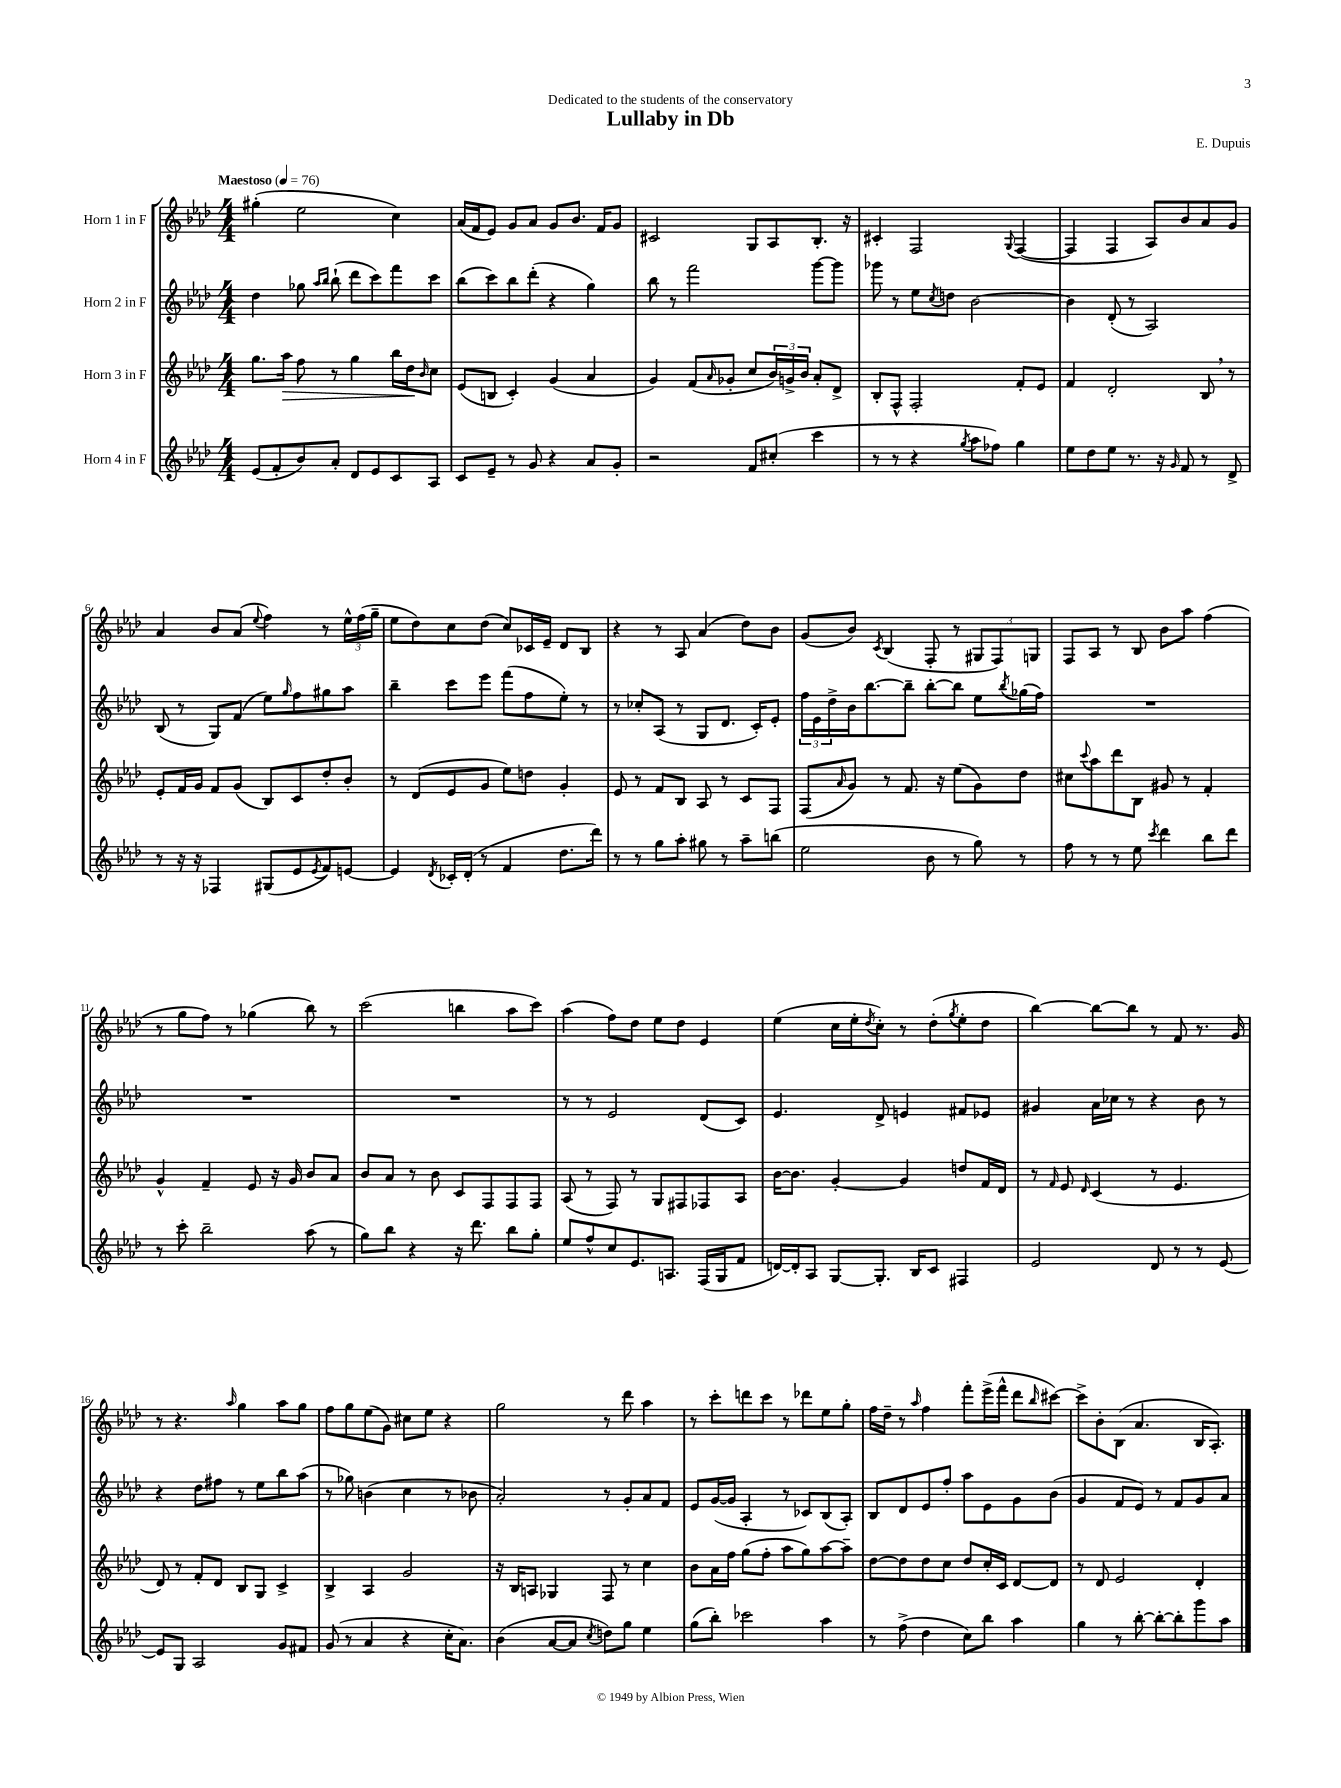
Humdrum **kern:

**kern	**kern	**dynam	**kern	**kern
*part4	*part3	*part3	*part2	*part1
*staff4	*staff3	*staff3	*staff2	*staff1
*I"Horn 4 in F	*I"Horn 3 in F	*	*I"Horn 2 in F	*I"Horn 1 in F
*clefG2	*clefG2	*	*clefG2	*clefG2
*k[b-e-a-d-]	*k[b-e-a-d-]	*	*k[b-e-a-d-]	*k[b-e-a-d-]
*M4/4	*M4/4	*	*M4/4	*M4/4
*MM76	*MM76	*	*MM76	*MM76
=1	=1	=1	=1	=1
!	!	!	!	!LO:TX:a:B:t=Maestoso
(8e-/L	8.gg\L	.	4dd-\	(4gg#X'\
8f'/	.	.	.	.
!	!	!LO:HP:b	!	!
.	16aa-\Jk	>	.	.
8b-/)	8ff\	.	8gg-X\	2ee-\
.	.	.	16qqaa-/LL	.
.	.	.	16qqbb-/JJ	.
8a-'/J	8r	.	(8bb-`\	.
8d-/L	4gg\	.	8ddd-\L	.
8e-/	.	.	8ccc\)	.
8c/	16bb-\LL	.	8fff\	4cc\)
.	16dd-\J	.	.	.
.	16qqb-/	.	.	.
8A-/J	8cc\J	]	8ccc\J	.
=2	=2	=2	=2	=2
8c/L	(8e-/L	.	(8bb-\L	(16a-/LL
.	.	.	.	16f/J
8e-~/J	8Bn/J	.	8ccc\)	8e-/J)
8r	4c'/)	.	8bb-\	8g/L
8g/	.	.	(8ddd-'\J	8a-/J
4r	(4g/	.	4r	8g/L
.	.	.	.	8.b-/J
8a-/L	4a-/	.	4gg\)	.
.	.	.	.	16f/KL
8g'/J	.	.	.	8g/J
=3	=3	=3	=3	=3
2r	4g/)	.	8bb-\	2c#X/
.	.	.	8r	.
.	(8f/L	.	2fff\	.
.	16qqa-/	.	.	.
.	8g-X'/J	.	.	.
8f/L	8cc/L	.	.	8G/L
(8cc#X'/J	24b-/L)	.	.	8A-/
.	24gn^/	.	.	.
.	24b-/JJ	.	.	.
4ccc\	8a-'/L	.	[8ggg\L	8.B-'/J
.	8d-^/J	.	8ggg\J]	.
.	.	.	.	16r
=4	=4	=4	=4	=4
8r	8B-'/L	.	8ggg-X\	4c#X'/
8r	8F^^/J	.	8r	.
4r	2F'/	.	8ee-\L	2F/
.	.	.	8qcc/	.
.	.	.	8ddn\J	.
8qgg/	.	.	.	.
8aa-\L	.	.	[2b-\	.
8ff-X\J)	.	.	.	.
.	.	.	.	8qqG/
4gg\	8f'/L	.	.	([4F/
.	8e-/J	.	.	.
=5	=5	=5	=5	=5
8ee-\L	4f/	.	4b-\]	4F/]
8dd-\	.	.	.	.
8ee-\J	2d-'/	.	(8d-'/	4F/
8.r	.	.	8r	.
.	.	.	2A-/)	8A-/L)
16r	.	.	.	.
16qqg/	.	.	.	.
8f/	.	.	.	8b-/
8r	8B-,/	.	.	8a-/
8d-^/	8r	.	.	8g/J
!!LO:LB:g=z
=6	=6	=6	=6	=6
8r	8e-'/L	.	(8B-/	4a-/
16r	16f/L	.	8r	.
16r	16g/JJ	.	.	.
4F-X/	8f/L	.	8G/L)	8b-/L
.	(8g/J	.	(8f/J	(8a-/J
.	.	.	.	8qqee-/
(8G#X/L	8B-/L)	.	8ee-\L)	4ff\)
.	.	.	16qqgg/	.
8e-/	8c/	.	8ff\	.
8qe-/	.	.	.	.
8f/)	8dd-'/	.	8gg#X\	8r
[8en/J	8b-'/J	.	8aa-\J	24ee-^^\LL
.	.	.	.	(24ff\
.	.	.	.	24gg~\JJ
=7	=7	=7	=7	=7
4e/]	8r	.	4bb-~\	8ee-\L
.	(8d-/L	.	.	8dd-\)
8qd-/	.	.	.	.
16c-X'/LL	8e-/	.	8ccc\L	8cc\
(16d-'/JJ	.	.	.	.
8r	8g/J	.	8eee-\J	(8dd-\J
4f/	8ee-\L)	.	(8fff\L	8cc/L)
.	8ddn\J	.	8ff\	16c-X/L
.	.	.	.	16e-~/JJ
8.dd-\L	4g'/	.	8ee-'\J)	8d-/L
.	.	.	8r	8B-/J
16ddd-\Jk)	.	.	.	.
=8	=8	=8	=8	=8
8r	8e-/	.	8r	4r
8r	8r	.	8cc-X'/L	.
8gg\L	8f/L	.	(8A-/J	8r
8aa-'\J	8B-/J	.	8r	8A-/
8gg#X\	8A-/	.	8G/L	(4a-/
8r	8r	.	8.d-/J	.
8aa-~\L	8c/L	.	.	8dd-\L)
.	.	.	16c'/KL)	.
(8bbn\J	8F/J	.	8e-'/J	8b-\J
=9	=9	=9	=9	=9
2ee-\	(8F/L	.	24ff\LL	(8g/L
.	.	.	24e-\	.
.	.	.	24dd-^\	.
.	16qqa-/	.	.	.
.	8g/J)	.	16b-\J	8b-/J)
.	.	.	[8.bb-\	.
.	.	.	.	8qc/
.	8r	.	.	(4B-/
.	8.f/	.	8bb-~\J]	.
8b-\	.	.	[8bb-'\L	8F'/
.	16r	.	.	.
8r	(8ee-\L	.	8bb-\J]	8r
8gg\)	8g\)	.	8ee-\L	12G#X/L
.	.	.	.	12F/)
.	.	.	8qbb-/	.
8r	8dd-\J	.	(16gg-X\L	.
.	.	.	.	12Gn/J
.	.	.	16ff\JJ)	.
=10	=10	=10	=10	=10
8ff\	8cc#X\L	.	1r	8F/L
.	8qqccc/	.	.	.
8r	8aa-\	.	.	8A-/J
8r	8ddd-\	.	.	8r
8ee-\	8B-\J	.	.	8B-/
8qccc/	.	.	.	.
4ddd-\	8g#X/	.	.	8b-\L
.	8r	.	.	8aa-\J
8bb-\L	4f'/	.	.	(4ff\
8ddd-\J	.	.	.	.
!!LO:LB:g=z
=11	=11	=11	=11	=11
8r	4g^^/	.	1r	8r
8ccc'\	.	.	.	8gg\L
2bb-~\	4f~/	.	.	8ff\J)
.	.	.	.	8r
.	8e-/	.	.	(4gg-X\
.	16r	.	.	.
.	16g/	.	.	.
(8aa-\	8b-/L	.	.	8bb-\)
8r	8a-/J	.	.	8r
=12	=12	=12	=12	=12
8gg\L)	8b-/L	.	1r	(2ccc\
8bb-\J	8a-/J	.	.	.
4r	8r	.	.	.
.	8b-\	.	.	.
16r	8c/L	.	.	4bbn\
8.ddd-\	.	.	.	.
.	8F/	.	.	.
8bb-\L	8F/	.	.	8aa-\L
8gg'\J	8F/J	.	.	8ccc\J)
=13	=13	=13	=13	=13
8ee-/L	(8A-/	.	8r	(4aa-\
8ff^^/	8r	.	8r	.
8cc/	8F/)	.	2e-/	8ff\L)
8.e-/	8r	.	.	8dd-\J
.	8G/L	.	.	8ee-\L
8.An/J	.	.	.	.
.	8F#X/	.	.	8dd-\J
(16F/LL	8F-X/	.	(8d-/L	4e-/
16G/J	.	.	.	.
8f/J	8A-/J	.	8c/J)	.
=14	=14	=14	=14	=14
[16dn/LL)	[16b-\KL	.	4.e-/	(4ee-\
16d'/J]	8.b-\J]	.	.	.
8A-/J	.	.	.	.
[8G/L	[4g'/	.	.	16cc\LL
.	.	.	.	16ee-'\J
.	.	.	.	8qdd-/
8.G'/J]	.	.	8d-^/	8cc'\J)
.	4g/]	.	4en/	8r
16B-/KL	.	.	.	.
8c/J	.	.	.	(8dd-'\L
.	.	.	.	8qgg/
4F#X/	8ddn/L	.	8f#X/L	8ee-'\
.	16f/L	.	8e-X/J	8dd-\J
.	16d-/JJ	.	.	.
=15	=15	=15	=15	=15
2e-/	8r	.	4g#X/	[4bb-\)
.	16qqf/	.	.	.
.	8e-/	.	.	.
.	16qqd-/	.	.	.
.	(4c/	.	16a-\LL	8bb-\L_
.	.	.	16cc-X\JJ	.
.	.	.	8r	8bb-\J]
8d-/	8r	.	4r	8r
8r	4.e-/	.	.	8f/
8r	.	.	8b-\	8.r
[8e-/	.	.	8r	.
.	.	.	.	16g/
!!LO:LB:g=z
=16	=16	=16	=16	=16
8e-/L]	8d-/)	.	4r	8r
8G/J	8r	.	.	4.r
2A-/	8f'/L	.	8dd-\L	.
.	8d-/J	.	8ff#X\J	.
.	.	.	.	16qqaa-/
.	8B-/L	.	8r	4gg\
.	8G/J	.	8ee-\L	.
8g/L	4c^/	.	8bb-\	8aa-\L
8f#X/J	.	.	(8aa-\J	8gg\J
=17	=17	=17	=17	=17
(8g/	4B-^/	.	8r	8ff\L
8r	.	.	8gg-X\)	8gg\
4a-/	4A-/	.	(4bn\	(8ee-\
.	.	.	.	8g\J)
4r	2g/	.	4cc\	8cc#X\L
.	.	.	.	8ee-\J
16cc'\KL	.	.	8r	4r
8.a-\J)	.	.	.	.
.	.	.	8b-X\	.
=18	=18	=18	=18	=18
(4b-\	16r	.	2a-'/)	2gg\
.	16B-/KL	.	.	.
.	8An/J	.	.	.
[8a-/L	4G-X/	.	.	.
8a-/J]	.	.	.	.
8qcc/	.	.	.	.
8ddn\L)	8F/	.	8r	8r
8gg\J	8r	.	8g'/L	8ddd-\
4ee-\	4cc\	.	8a-/	4aa-\
.	.	.	8f/J	.
=19	=19	=19	=19	=19
(8gg\L	8b-\L	.	8e-/L	8r
8bb-'\J)	16a-\L	.	([16g/L	8ccc'\L
.	16ff\JJ	.	16g/JJ]	.
2ccc-X\	(8gg\L	.	4A-'/	8dddn\
.	8ff'\J	.	.	8ccc\J
.	8aa-\L	.	8r	8r
.	8gg\)	.	8c-X/L)	8ddd-X\L
4aa-\	[8aa-\	.	(8B-/	8ee-\
.	8aa-~\J]	.	8A-'/J)	8gg'\J
=20	=20	=20	=20	=20
8r	[8dd-\L	.	8B-/L	16ff\LL
.	.	.	.	16dd-~\JJ
(8ff^\	8dd-\]	.	8d-/	8r
.	.	.	.	16qqaa-/
4dd-\	8dd-\	.	8e-/	4ff\
.	8cc\J	.	8ff'/J	.
8cc\L)	8dd-/L	.	8aa-\L	8fff'\L
8bb-\J	16cc'/L	.	8e-\	(16eee-^\L
.	16c/JJ	.	.	16fff^^\JJ
4aa-\	[8d-/L	.	8g\	8ddd-\L
.	.	.	.	16qqbb-/
.	8d-/J]	.	(8b-\J	[8ccc#X\J)
=21	=21	=21	=21	=21
4gg\	8r	.	4g/	8ccc#^\L]
.	8d-/	.	.	8b-'\
8r	2e-/	.	8f/L	(8B-\J
[8bb-'\	.	.	8e-/J)	4.a-/
8bb-'\L_	.	.	8r	.
8bb-'\]	.	.	8f/L	.
8ggg\	4d-'/	.	8g/	16B-/KL
.	.	.	.	8.A-'/J)
8aa-\J	.	.	8a-/J	.
==	==	==	==	==
*-	*-	*-	*-	*-
